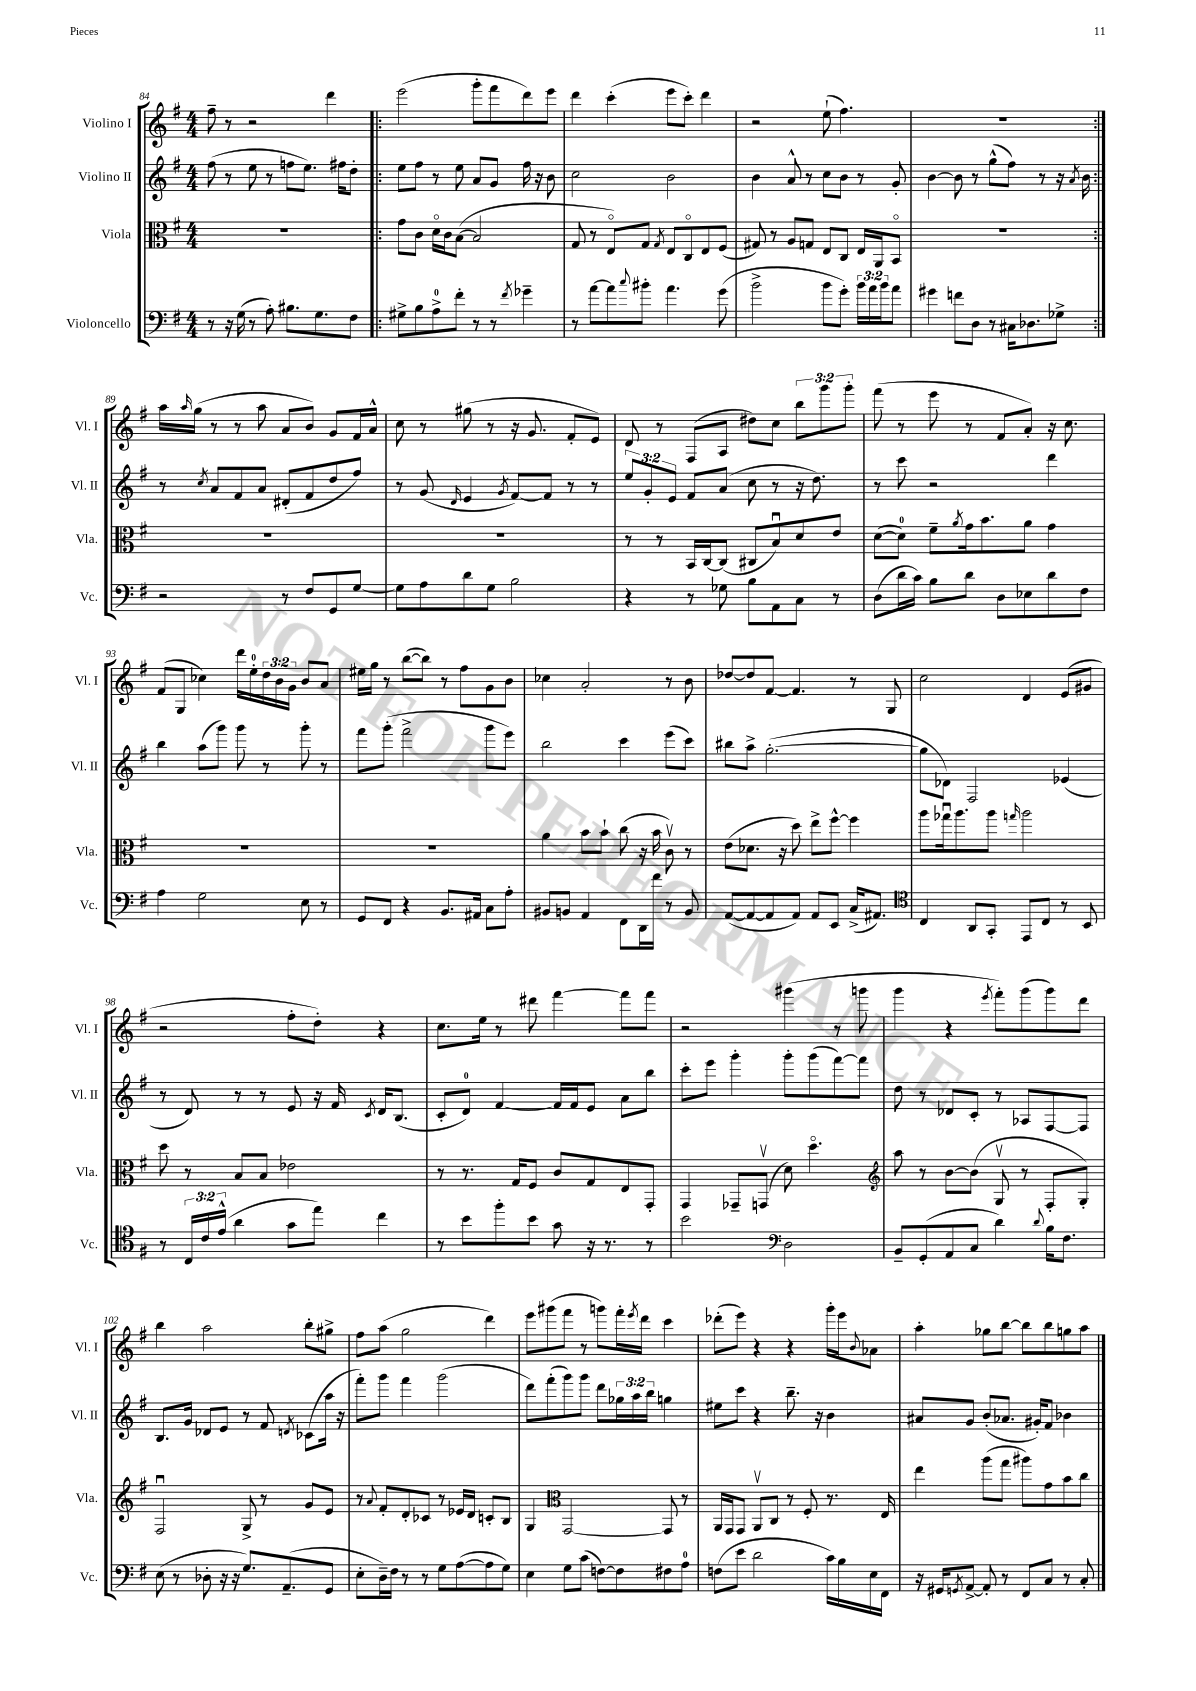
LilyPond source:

<<
\new StaffGroup <<
\new Staff = "s0" \with { instrumentName = "Violino I" shortInstrumentName = "Vl. I" } {
    \clef treble \key g \major \numericTimeSignature \time 4/4 \override Staff.TupletNumber.text = #tuplet-number::calc-fraction-text
    fis''8-- r8 r2 d'''4 |
    \repeat volta 2 { e'''2( g'''8-. fis'''8 d'''8) e'''8 |
    d'''4 c'''4-.( e'''8 c'''8-.) d'''4 |
    r2 e''8-!( fis''4.) |
    R1 | }
    a''16 \grace { a''16 } g''16( r8 r8 a''8 a'8 b'8) g'8 fis'16 a'16-^ |
    c''8 r8 gis''8( r8 r16 g'8. fis'8-. e'8) |
    d'8 r8 fis8( a8 dis''8) c''8 \tuplet 3/2 { b''8 g'''8 g'''8-. } |
    fis'''8( r8 e'''8 r8 fis'8 a'8-.) r16 c''8. |
    fis'8( g8 ces''4) d'''16 e''16-0-. \tuplet 3/2 { d''16 b'16 g'16 } b'8 a'8 |
    eis''16 g''16 r8 b''8~( b''8) r8 fis''8 g'8 b'8 |
    ces''4 a'2-. r8 b'8 |
    des''8~ des''8 fis'8~ fis'4. r8 g8 |
    c''2 d'4 e'8( gis'8 |
    r2 fis''8-. d''8-.) r4 |
    c''8. e''16 r8 dis'''8 fis'''4~ fis'''8 fis'''8 |
    r2 gis'''4( r8 g'''8 |
    g'''4 r4 \acciaccatura { e'''8 } fis'''8-.) g'''8( g'''8) d'''8 |
    b''4 a''2 b''8-. gis''8-> |
    fis''8 a''8( g''2 d'''4) |
    e'''8 gis'''8( fis'''8 r8 g'''8) fis'''16-. \acciaccatura { e'''8 } d'''16 c'''4 |
    des'''8-.( e'''8) r4 r4 g'''16-. e'''16 \appoggiatura { b'8 } aes'8 |
    a''4-. ges''8 b''8~ b''8 b''8 g''8 a''8 \bar "|." |
}
\new Staff = "s1" \with { instrumentName = "Violino II" shortInstrumentName = "Vl. II" } {
    \clef treble \key g \major \numericTimeSignature \time 4/4 \override Staff.TupletNumber.text = #tuplet-number::calc-fraction-text
    fis''8( r8 e''8 r8 f''8 e''8.) fis''16 d''8-. |
    \repeat volta 2 { e''8 fis''8 r8 e''8 a'8 g'8 fis''16 r16 b'8 |
    c''2 b'2 |
    b'4 a'8-^ r8 c''8 b'8 r8 g'8-. |
    b'4~ b'8 r8 g''8-^( fis''8) r8 r16 \acciaccatura { a'8 } b'16 | }
    r8 \acciaccatura { c''8 } a'8 fis'8 a'8 dis'8-.( fis'8 d''8 fis''8) |
    r8 g'8( \grace { d'16 } e'4 \acciaccatura { g'8 } fis'8~) fis'8 r8 r8 |
    \tuplet 3/2 { e''8 g'8-. e'8 } fis'8 a'8( c''8 r8 r16 d''8.) |
    r8 c'''8 r2 d'''4 |
    b''4 a''8( g'''8) g'''8 r8 g'''8-. r8 |
    fis'''8 g'''8-.( fis'''2-> g'''8 e'''8) |
    b''2 c'''4 e'''8( c'''8) |
    bis''8 a''8-> g''2.~-.( |
    g''8 des'8) fis2 ees'4( |
    r8 d'8) r8 r8 e'8 r16 fis'16 \acciaccatura { c'8 } d'16 b8.( |
    c'8-. d'8-0) fis'4~ fis'16 fis'16 e'8 a'8 b''8 |
    c'''8-. e'''8 g'''4-. g'''8-. g'''8( fis'''8~) fis'''8 |
    d''8 r8 des'8 c'8-. r8 aes8 fis8~ fis8 |
    b8. g'16 des'8 e'8 r8 fis'8 \acciaccatura { d'8 } ces'8( a''16 r16 |
    fis'''8-.) g'''8 fis'''4 g'''2( |
    d'''8) fis'''8-.( g'''8) g'''8 d'''8 \tuplet 3/2 { ges''16 a''16 b''16 } g''4 |
    eis''8 c'''8 r4 b''8.-- r16 b'4 |
    ais'8 g'8 b'8-.( aes'8. gis'16-.) fis'8 bes'4 \bar "|." |
}
\new Staff = "s2" \with { instrumentName = "Viola" shortInstrumentName = "Vla." } {
    \clef alto \key g \major \numericTimeSignature \time 4/4
    R1 |
    \repeat volta 2 { g'8 c'8 d'16\flageolet c'16 b8~( b2 |
    g8 r8 e8\flageolet) g8 \acciaccatura { g8 } e8 c8\flageolet e8 fis8( |
    gis8) r8 a8 g8 e8 c8 e16 a,16 b,8\flageolet |
    R1 | }
    R1 |
    R1 |
    r8 r8 b,16 c16~ c8( cis8 b8\downbow) d'8 e'8 |
    d'8~( d'8-0) fis'8-- \acciaccatura { a'8 } g'16 b'8. a'8 g'4 |
    R1 |
    R1 |
    a'4 b'8 b'8-! c''8( r16 b'16 c'8\upbow) r8 |
    e'8( des'8. r16 d''8) e''8-> fis''8~-^ fis''4 |
    a''8 ges''16\downbow a''8. a''8 \grace { g''16 } a''2 |
    d''8 r8 b8 b8 ees'2 |
    r8 r8. g16 fis8 c'8 g8 e8 g,8-. |
    g,4 ges,8-- g,8\upbow( d'8) d''4.\flageolet |
    \clef treble a''8 r8 b'8~ b'8( g8\upbow r8 fis8-. g8-.) |
    fis2\downbow g8-> r8 g'8 e'8 |
    r8 \appoggiatura { a'8 } fis'8-. d'8-. ces'8 r8 ees'16 d'16 c'8-. b8 |
    g4 \clef alto g,2~ g,8 r8 |
    a,16 g,16 g,8 a,8\upbow c8 r8 fis8-. r8. e16 |
    e''4 a''8( g''8 ais''8) g'8 b'8 c''8 \bar "|." |
}
\new Staff = "s3" \with { instrumentName = "Violoncello" shortInstrumentName = "Vc." } {
    \clef bass \key g \major \numericTimeSignature \time 4/4 \override Staff.TupletNumber.text = #tuplet-number::calc-fraction-text
    r8 r16 g16( r8 a8-.) bis8. g8. fis8 |
    \repeat volta 2 { gis8-> b8 a8-0-> fis'8-. r8 r8 \acciaccatura { fis'8 } ges'4-- |
    r8 a'8~ a'8 \appoggiatura { c''8 } bis'8-. a'4. g'8( |
    b'2-> b'8 g'8-.) \tuplet 3/2 { b'16 a'16 b'16 } a'8 |
    gis'4 f'8 d8 r8 cis16 des8. ges8-> | }
    r2 r8 fis8 g,8 g8~ |
    g8 a8 d'8 g8 b2 |
    r4 r8 ges8 b8 a,8 c8 r8 |
    d8( d'16 c'16) b8 d'8 d8 ees8 d'8 fis8 |
    a4 g2 e8 r8 |
    g,8 fis,8 r4 b,8. ais,16 c8 a8-. |
    bis,8 b,8 a,4 fis,8 d,16 fis'16 r8 b,8 |
    a,8~( a,8~ a,8 a,8) a,8 e,8 c16->( ais,8.) |
    \clef tenor c4 a,8 g,8-. e,8 c8 r8 b,8 |
    r8 \tuplet 3/2 { c16 c'16 e'16-^( } a'4 g'8 e''8) c''4 |
    r8 b'8 fis''8-. b'8 g'8 r16 r8. r8 |
    b'2 \clef bass d2 |
    b,8-- g,8-.( a,8 c8 d'4) \appoggiatura { d'8 } b16 fis8. |
    e8( r8 des8-. r16 r16 g8.) a,8.--( g,8 |
    e8-. d16--) fis16 r8 r8 g8 a8~( a8 g8) |
    e4 g8 c'8( f8~) f8 fis8 a8-0 |
    f8( e'8 d'2 c'16) b16 e16 fis,16 |
    r16 gis,16 \acciaccatura { g,8 } a,8~-> a,8-. r8 fis,8 c8 r8 c8-. \bar "|." |
}
>>
>>
\layout { \context { \Score currentBarNumber = #84 } }
